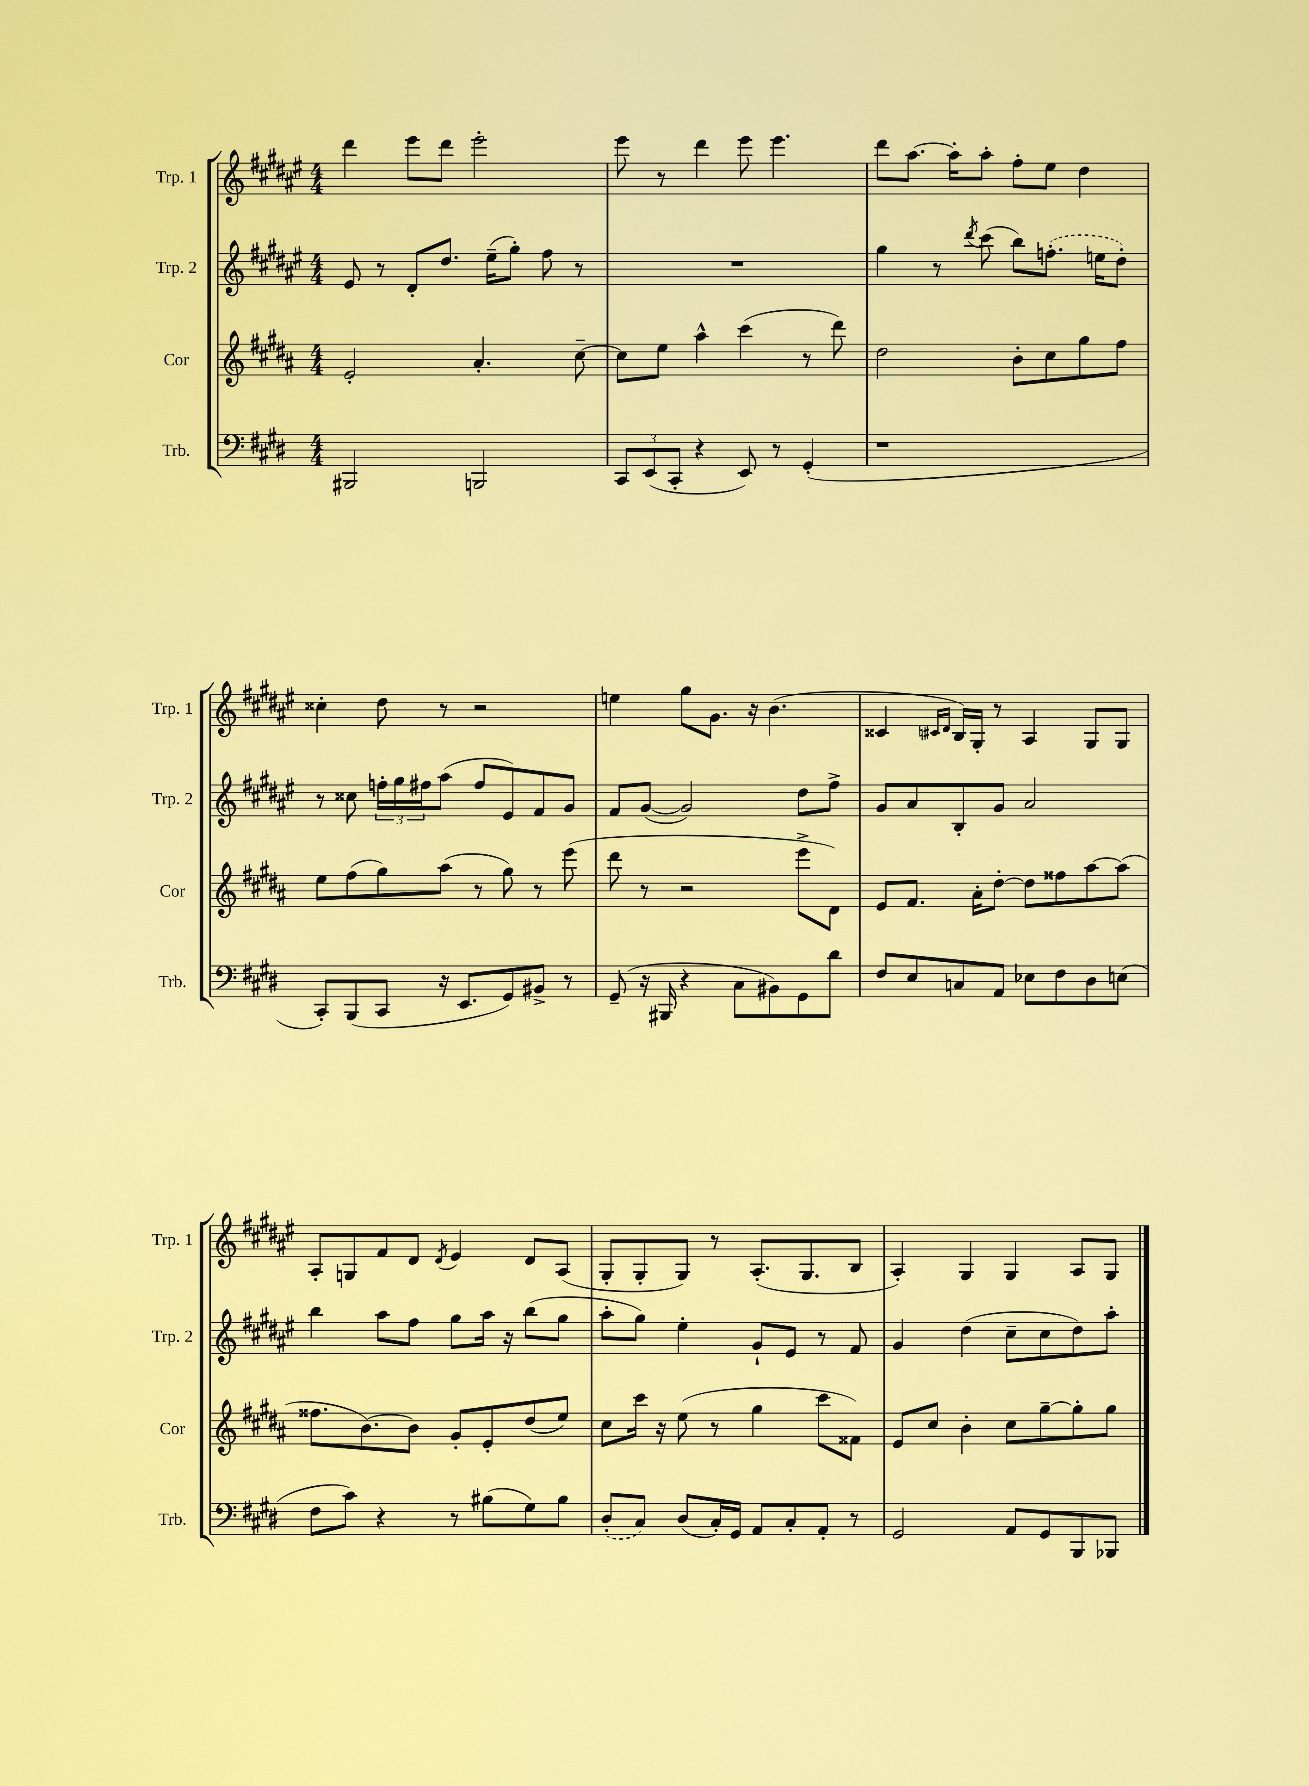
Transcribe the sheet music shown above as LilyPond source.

<<
\new StaffGroup <<
\new Staff = "s0" \with { instrumentName = "Trp. 1" shortInstrumentName = "Trp. 1" } {
    \clef treble \key fis \major \numericTimeSignature \time 4/4
    dis'''4 eis'''8 dis'''8 eis'''2-. |
    eis'''8 r8 dis'''4 eis'''8 eis'''4. |
    dis'''8 ais''8.~ ais''16-. ais''8-. fis''8-. eis''8 dis''4 |
    cisis''4-. dis''8 r8 r2 |
    e''4 gis''8 gis'8. r16 b'4.( |
    cisis'4 \grace { cis'16 dis'16 } b16) gis16-. r8 ais4 gis8 gis8 |
    ais8-. g8 fis'8 dis'8 \acciaccatura { dis'8 } eis'4 dis'8 ais8( |
    gis8-. gis8-. gis8) r8 ais8.-.( gis8. b8 |
    ais4-.) gis4 gis4 ais8 gis8 \bar "|." |
}
\new Staff = "s1" \with { instrumentName = "Trp. 2" shortInstrumentName = "Trp. 2" } {
    \clef treble \key fis \major \numericTimeSignature \time 4/4
    eis'8 r8 dis'8-. dis''8. eis''16--( gis''8-.) fis''8 r8 |
    R1 |
    gis''4 r8 \acciaccatura { dis'''8 } cis'''8( b''8) \once \slurDashed f''8.-.( e''16 dis''8-.) |
    r8 cisis''8 \tuplet 3/2 { f''16-. gis''16 fis''16 } ais''8( fis''8 eis'8) fis'8 gis'8 |
    fis'8 gis'8~( gis'2) dis''8 fis''8-> |
    gis'8 ais'8 b8-. gis'8 ais'2 |
    b''4 ais''8 fis''8 gis''8 ais''16 r16 b''8( gis''8 |
    ais''8-. gis''8) eis''4-. gis'8-! eis'8 r8 fis'8 |
    gis'4 dis''4( cis''8-- cis''8 dis''8) ais''8-. \bar "|." |
}
\new Staff = "s2" \with { instrumentName = "Cor" shortInstrumentName = "Cor" } {
    \clef treble \key b \major \numericTimeSignature \time 4/4
    e'2-. ais'4.-. cis''8~-- |
    cis''8 e''8 ais''4-^ cis'''4( r8 dis'''8) |
    dis''2 b'8-. cis''8 gis''8 fis''8 |
    e''8 fis''8( gis''8) ais''8( r8 gis''8) r8 e'''8( |
    dis'''8 r8 r2 e'''8-> dis'8) |
    e'8 fis'8. ais'16-. dis''8~-. dis''8 fisis''8 ais''8~ ais''8( |
    fisis''8. b'8.~) b'8 gis'8-. e'8-. dis''8( e''8) |
    cis''8 cis'''16 r16 e''8( r8 gis''4 cis'''8 fisis'8) |
    e'8 cis''8 b'4-. cis''8 gis''8~-- gis''8-. gis''8 \bar "|." |
}
\new Staff = "s3" \with { instrumentName = "Trb." shortInstrumentName = "Trb." } {
    \clef bass \key e \major \numericTimeSignature \time 4/4
    bis,,2 b,,2 |
    \tuplet 3/2 { cis,8 e,8( cis,8-. } r4 e,8) r8 gis,4-.( |
    r1 |
    cis,8-.) b,,8( cis,8 r16 e,8. gis,8) bis,8-> r8 |
    gis,8--( r16 bis,,16 r4 cis8 bis,8) gis,8 dis'8 |
    fis8 e8 c8 a,8 ees8 fis8 dis8 e8( |
    fis8 cis'8) r4 r8 bis8( gis8) bis8 |
    \once \slurDashed dis8-.( cis8) dis8( cis16-.) gis,16 a,8 cis8-. a,8-. r8 |
    gis,2 a,8 gis,8 b,,8 bes,,8 \bar "|." |
}
>>
>>
\layout { \context { \Score \remove "Bar_number_engraver" } }
